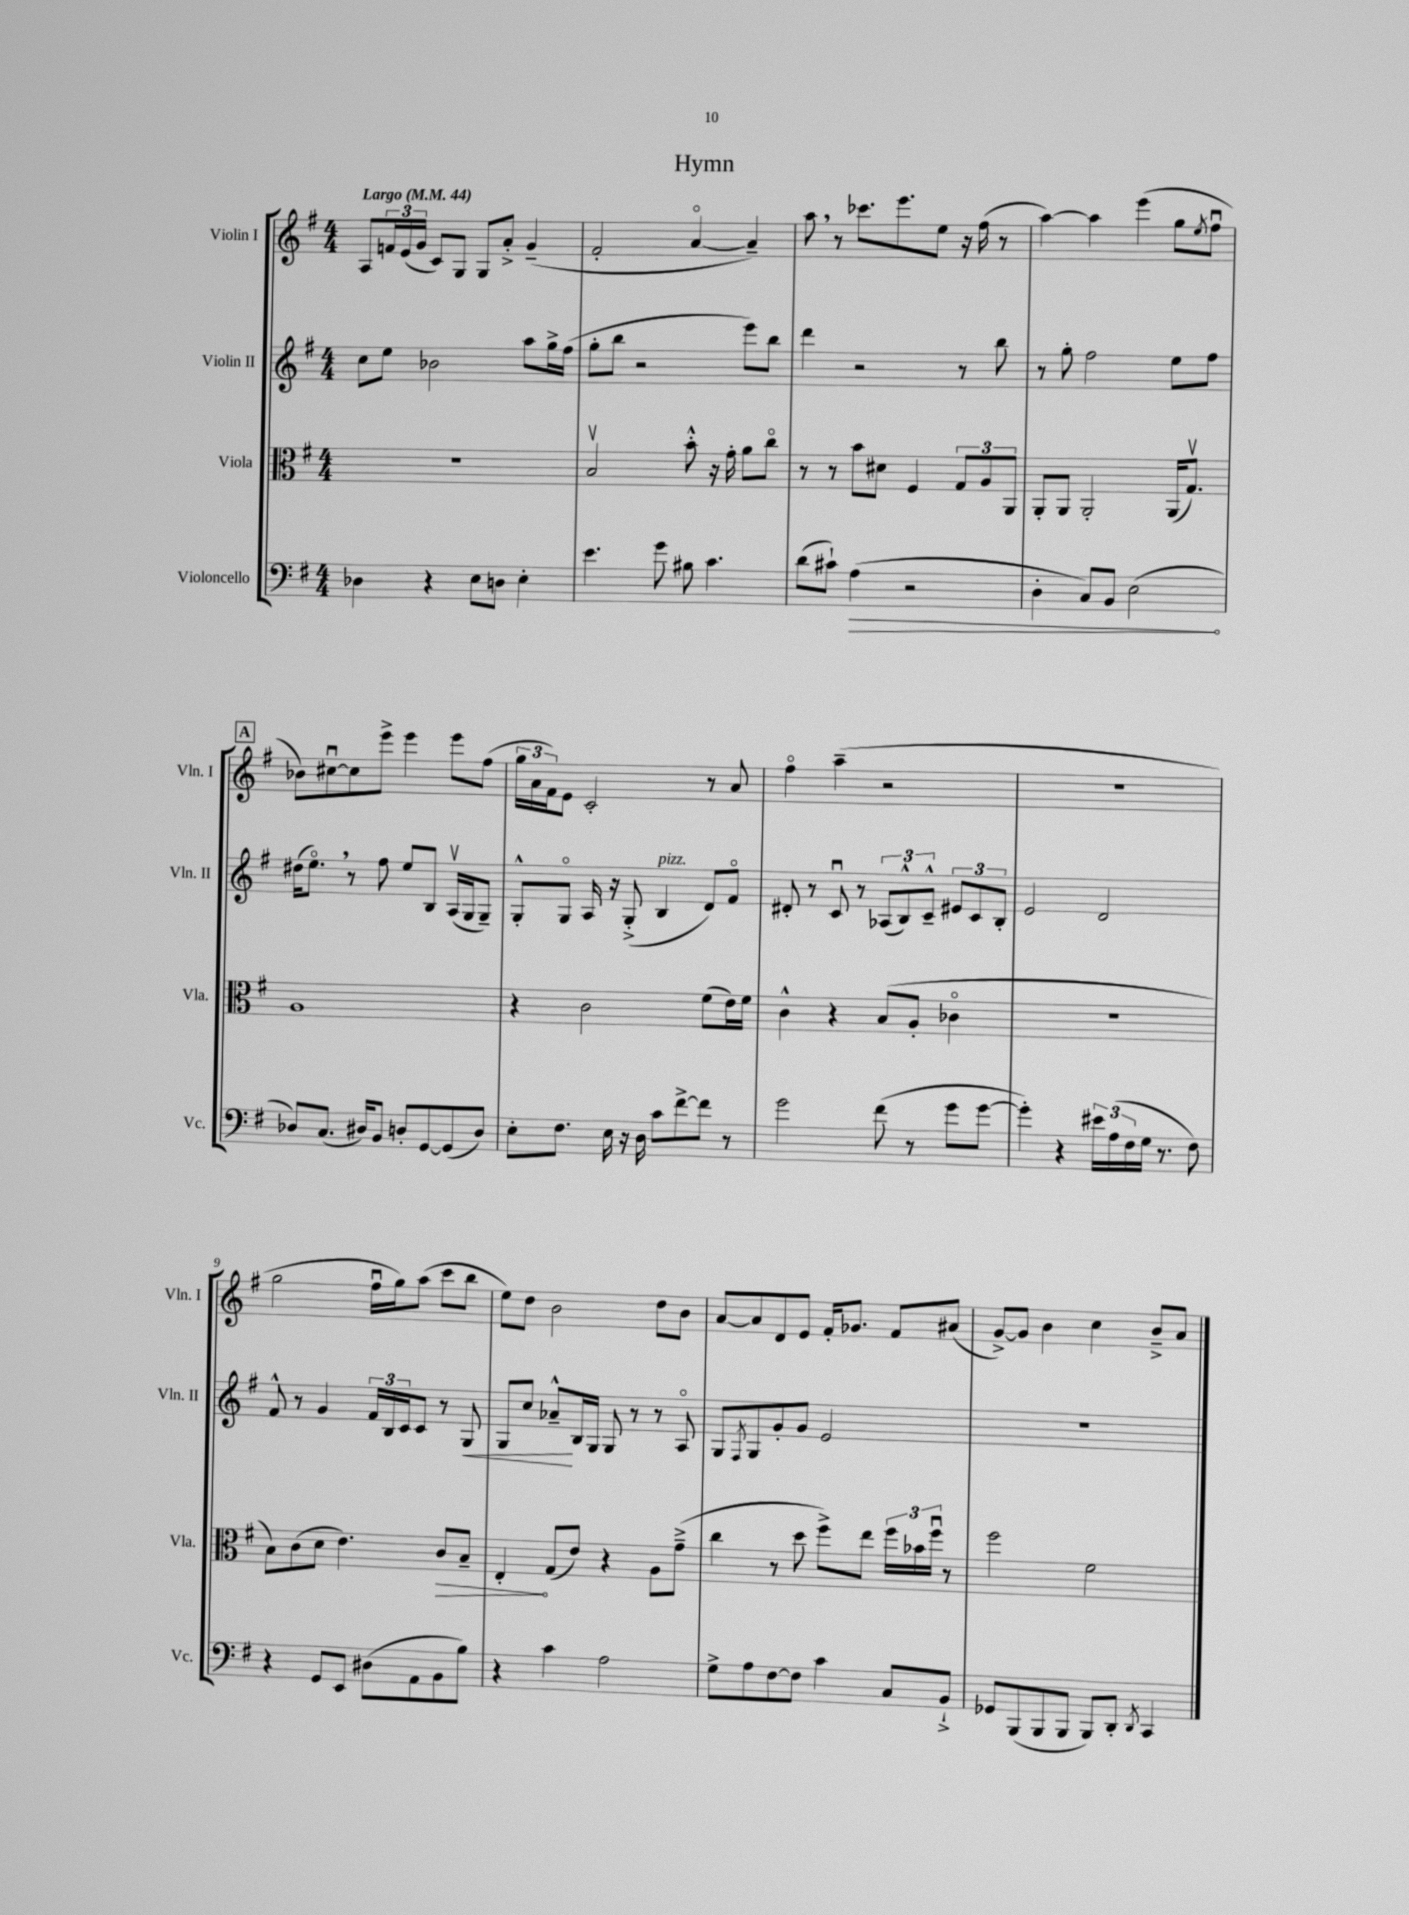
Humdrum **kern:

**kern	**kern	**kern	**kern
*staff4	*staff3	*staff2	*staff1
*clefF4	*clefC3	*clefG2	*clefG2
*k[f#]	*k[f#]	*k[f#]	*k[f#]
*M4/4	*M4/4	*M4/4	*M4/4
*MM44	*MM44	*MM44	*MM44
4D-	1r	8cc	8A
.	.	8ee	24f
.	.	.	(24e
.	.	.	24g
4r	.	2b-	8c)
.	.	.	8G
8E	.	.	8G
8D	.	.	8a'^
4E'	.	8aa	(4g~
.	.	16gg^	.
.	.	(16ff#	.
=	=	=	=
4.e	2Bv	8gg'	2f#'
.	.	8bb	.
.	.	2r	.
8g	.	.	.
8B#	8b'^^	.	[4ao
4.c	16r	.	.
.	16g'	.	.
.	8a	8eee)	4a~])
.	8cco	8bb	.
=	=	=	=
(8d	8r	4ddd	8aa
8c#`)	8r	.	8r
(4A	8b	2r	8.ccc-
.	8d#	.	.
.	.	.	8.eee
2r	4F#	.	.
.	.	.	8ee
.	12G	8r	16r
.	.	.	(16ff#
.	12A	.	.
.	.	8bb	8r
.	12AA	.	.
=	=	=	=
4D'	8AA'	8r	[4aa)
.	8AA	8gg'	.
8C)	2AA'	2ff#	4aa]
8BB	.	.	.
(2E	.	.	(4eee
.	(16AA	8ee	8gg
.	8.Gv)	.	.
.	.	.	8qee
.	.	8ff#	8ff#u
=	=	=	=
8D-)	1A	(16dd#	8b-)
.	.	8.eeo)	.
(8.C	.	.	[8cc#u
.	.	8r	8cc#]
16D#)	.	.	.
8BB	.	8ff#	8eee^
8D'	.	8ee	4eee
[8GG	.	8B	.
(8GG]	.	(16Av	8eee
.	.	16G	.
8D)	.	8G~)	(8ff#
=	=	=	=
8E'	4r	8G'^^	24gg
.	.	.	24a
.	.	.	24f#)
8.F#	.	8Go	8e
.	2c	16A	2c'
16E	.	16r	.
16r	.	(8G'^	.
16D	.	.	.
8c	.	4B	.
[8f#^	.	.	.
8f#]	(8f#	8d)	8r
8r	16e)	8f#o	8a
.	16f#	.	.
=	=	=	=
2g	4c^^	8d#'	4ff#o
.	.	8r	.
.	4r	8cu	(4aa~
.	.	8r	.
(8f#	(8B	(12A-	2r
.	.	12B^^)	.
8r	8A'	.	.
.	.	12c~^^	.
8g	4c-o	12e#	.
.	.	12c	.
[8g	.	.	.
.	.	12B'	.
=	=	=	=
4g'])	1r	2e	1r
4r	.	.	.
24e#	.	2d	.
(24A	.	.	.
24F#	.	.	.
16G	.	.	.
8.r	.	.	.
8F#)	.	.	.
=	=	=	=
4r	8B)	8f#^^	2gg
.	(8c	8r	.
8GG	8d	4g	.
8EE	4.e)	.	.
(8D#	.	24f#	16ff#u
.	.	24B	.
.	.	.	16gg)
.	.	24c	.
8AA	.	8c	(8aa
8BB	8c	8r	8ccc
8B)	8B~	8G	8bb
=	=	=	=
4r	4E'	8G	8ee)
.	.	8cc	8dd
4c	(8G	8a-~^^	2b
.	8e)	16B	.
.	.	16G	.
2A	4r	8G	.
.	.	8r	.
.	8A	8r	8dd
.	(8g~^	8Ao	8b
=	=	=	=
8G^	4cc	8G	[8a
.	.	8qF#	.
8A	.	8G	8a]
[8F#	8r	8g'	8d
8F#]	8dd	8g	8e
4c	8ff#^)	2e	16f#'
.	.	.	8.g-
.	8ee	.	.
8C	24ff#	.	8f#
.	24b-	.	.
.	24ff#u	.	.
8BB`^	8r	.	(8a#
=	=	=	=
8GG-	2ff#	1r	[8g^)
(8BBB	.	.	8g]
8BBB	.	.	4b
8BBB	.	.	.
8BBB)	2f#	.	4cc
8DD'	.	.	.
8qDD	.	.	.
4CC	.	.	8b~^
.	.	.	8a
==	==	==	==
*-	*-	*-	*-
